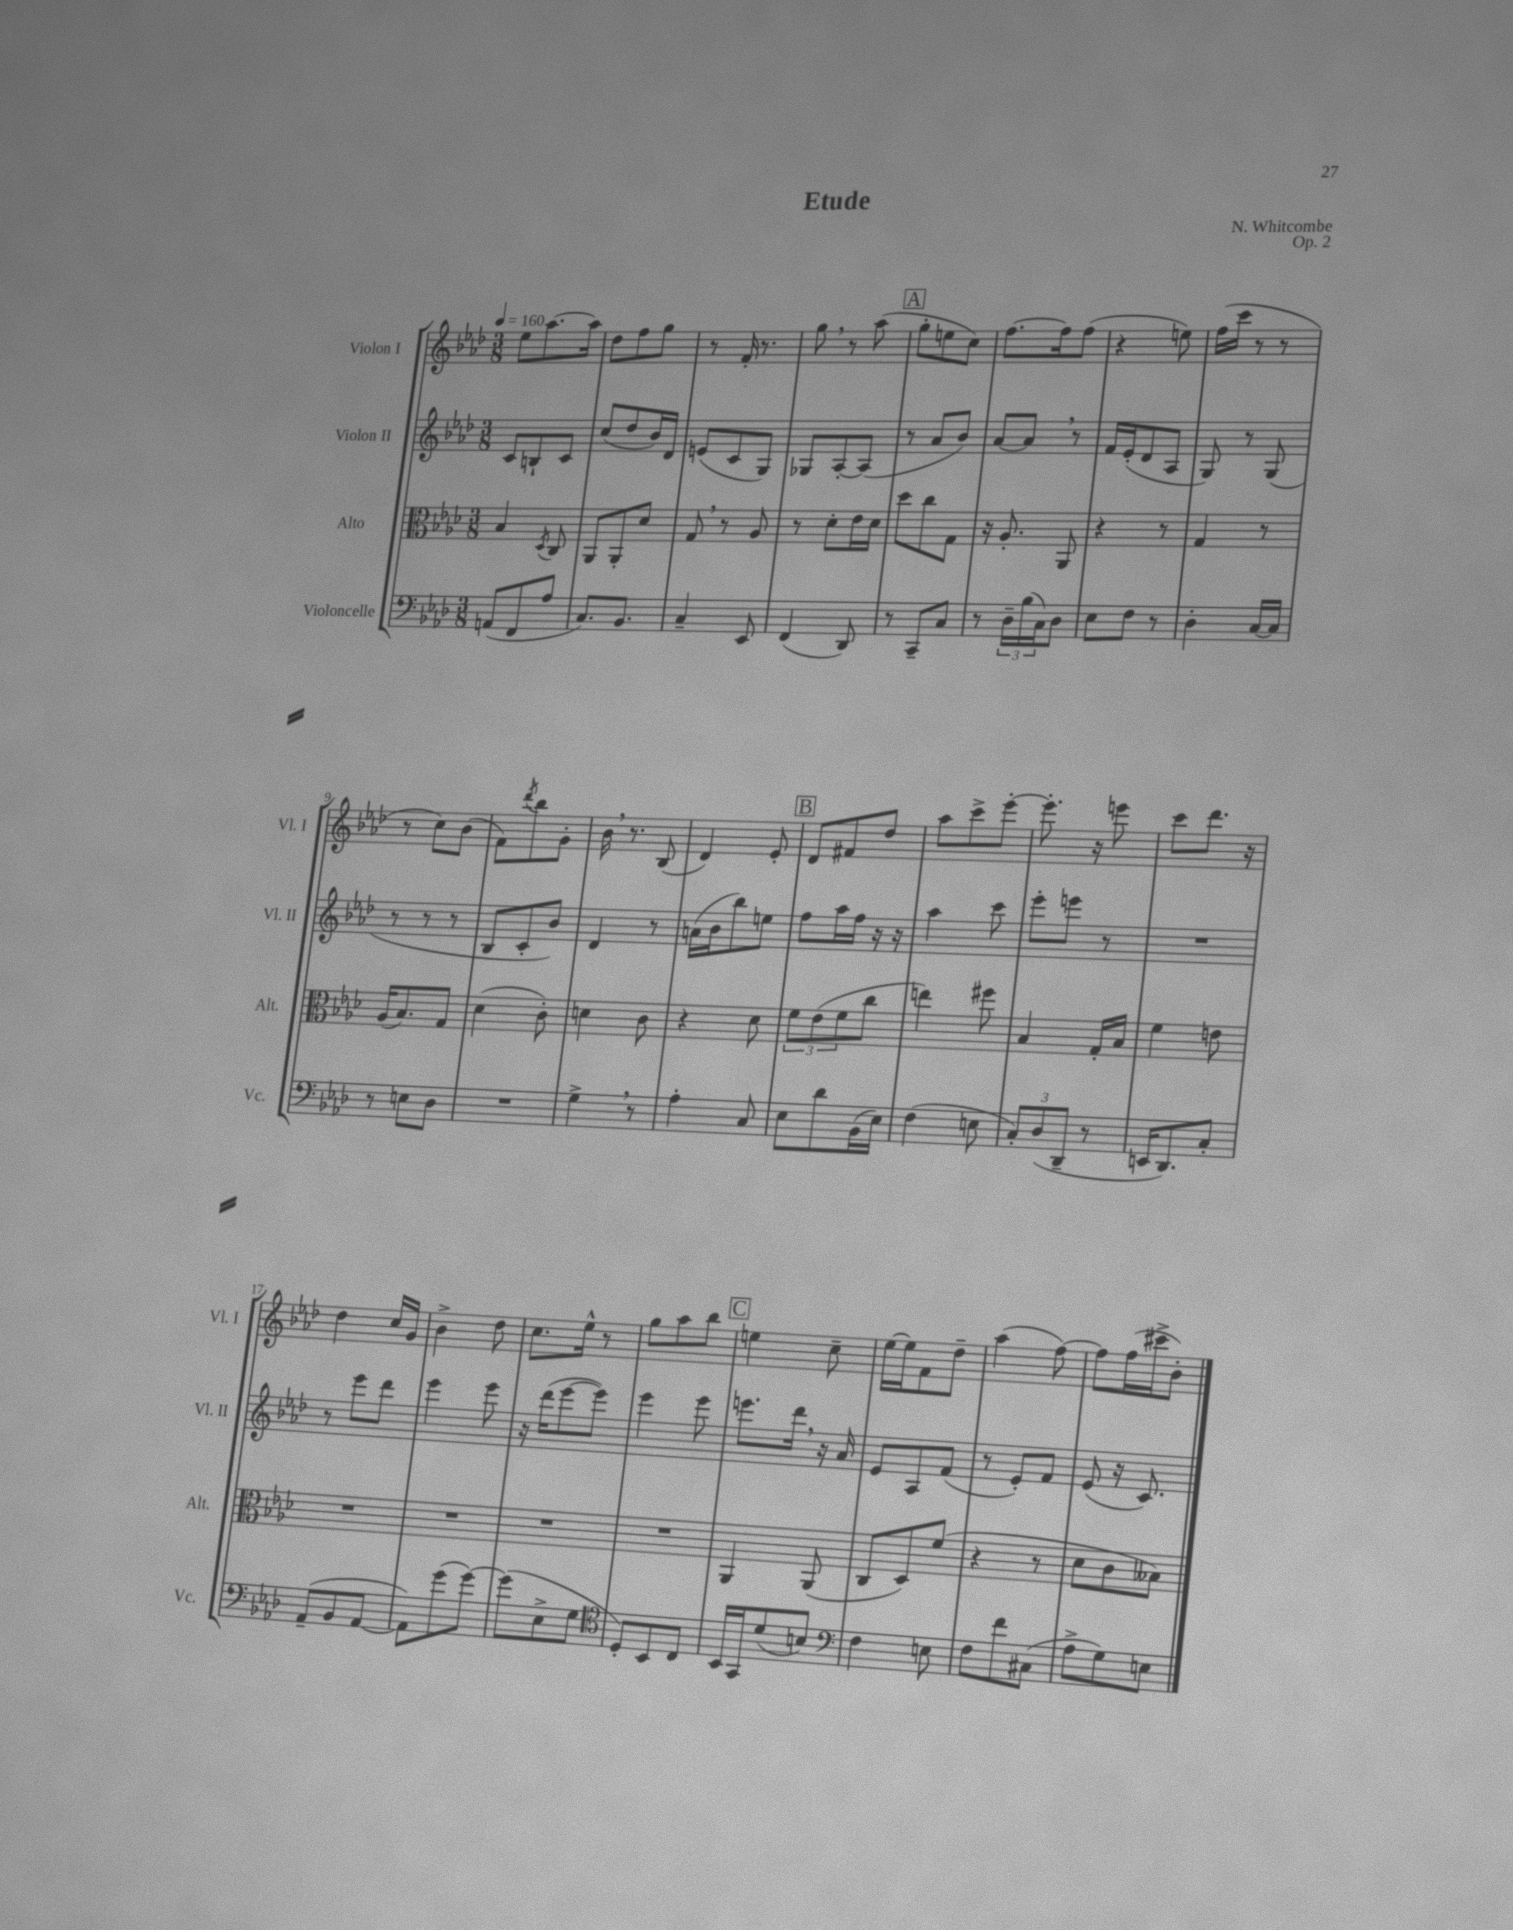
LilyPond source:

\header { title = "Etude" composer = "N. Whitcombe" opus = "Op. 2" }
<<
\new StaffGroup <<
\new Staff = "s0" \with { instrumentName = "Violon I" shortInstrumentName = "Vl. I" } {
    \clef treble \key aes \major \numericTimeSignature \time 3/8 \tempo 4 = 160
    ees''8 aes''8.~ aes''16 |
    des''8 f''8 g''8 |
    r8 f'16-. r8. |
    g''8 \breathe r8 aes''8( |
    \mark \markup { \box "A" } g''8-. e''8 c''8) |
    f''8.~ f''16 f''8( |
    r4 e''8) |
    f''16( c'''16 r8 r8 |
    r8 c''8) bes'8( |
    f'8) \acciaccatura { des'''8 } bes''8 g'8-. |
    bes'16 \breathe r8. bes8( |
    des'4) ees'8-. |
    \mark \markup { \box "B" } des'8 fis'8 des''8 |
    aes''8 c'''8-> ees'''8~-. |
    ees'''8.-. r16 e'''8 |
    c'''8 des'''8. r16 |
    des''4 c''16 g'16 |
    bes'4-> des''8 |
    c''8. ees''16-^ r8 |
    g''8 aes''8 bes''8 |
    \mark \markup { \box "C" } e''4 c''8-- |
    ees''16~ ees''16 f'8 des''8-- |
    aes''4( f''8~) |
    f''8 f''16( cis'''16-> bes'8-.) \bar "|." |
}
\new Staff = "s1" \with { instrumentName = "Violon II" shortInstrumentName = "Vl. II" } {
    \clef treble \key aes \major \numericTimeSignature \time 3/8
    c'8 b8-! c'8 |
    c''8( des''8 bes'16) des'16 |
    e'8( c'8 g8) |
    ges8 aes8~-. aes8( |
    \mark \markup { \box "A" } r8 aes'8 bes'8) |
    aes'8~ aes'8 \breathe r8 |
    f'16 ees'16-.( des'8 aes8 |
    g8) r8 g8( |
    r8 r8 r8 |
    bes8 c'8-. bes'8) |
    des'4 r8 |
    a'16( bes'16 bes''8) e''8 |
    \mark \markup { \box "B" } f''8 aes''16 f''16 r16 r16 |
    aes''4 c'''8 |
    ees'''8-. e'''8 r8 |
    R4. |
    r8 ees'''8 des'''8 |
    ees'''4 ees'''8 |
    r16 des'''16( ees'''8~ ees'''8) |
    ees'''4 ees'''8 |
    \mark \markup { \box "C" } e'''8. des'''16 \breathe r16 aes'16 |
    ees'8 aes8 f'8( |
    r8 ees'8-.) f'8 |
    ees'8( r16 c'8.) \bar "|." |
}
\new Staff = "s2" \with { instrumentName = "Alto" shortInstrumentName = "Alt." } {
    \clef alto \key aes \major \numericTimeSignature \time 3/8
    bes4 \acciaccatura { des8 } c8 |
    aes,8 aes,8-. des'8 |
    g8 \breathe r8 aes8 |
    r8 des'8-. ees'16 des'16 |
    \mark \markup { \box "A" } des''8 c''8 g8 |
    r16 aes8.-. aes,8 |
    r4 r8 |
    g4 r8 |
    aes16( bes8.) g8 |
    des'4( c'8-.) |
    d'4 c'8 |
    r4 des'8 |
    \mark \markup { \box "B" } \tuplet 3/2 { f'8 ees'8( f'8 } c''8 |
    e''4) fis''8 |
    bes4 g16-. bes16 |
    f'4 e'8 |
    R4. |
    R4. |
    R4. |
    R4. |
    \mark \markup { \box "C" } aes,4 aes,8( |
    c8 des8) f'8( |
    r4 r8 |
    des'8 c'8 beses8) \bar "|." |
}
\new Staff = "s3" \with { instrumentName = "Violoncelle" shortInstrumentName = "Vc." } {
    \clef bass \key aes \major \numericTimeSignature \time 3/8
    a,8( f,8 aes8 |
    c8.) bes,8. |
    c4-- ees,8 |
    f,4( des,8) |
    \mark \markup { \box "A" } r8 c,8-- c8 |
    r8 \tuplet 3/2 { des16-- bes16( c16) } des8 |
    ees8 f8 r8 |
    des4-. c16~ c16 |
    r8 e8 des8 |
    R4. |
    g4-> \breathe r8 |
    aes4-. c8 |
    \mark \markup { \box "B" } ees8 des'8 bes,16( ees16) |
    f4( e8 |
    \tuplet 3/2 { c8-.) des8( des,8-- } r8 |
    e,16 des,8.) c8-. |
    aes,8--( bes,8 aes,8~ |
    aes,8) g'8( g'8~) |
    g'8( ees8-> g8 |
    \clef tenor des8-.) bes,8 c8 |
    \mark \markup { \box "C" } bes,16 g,16 des'8( b8) |
    \clef bass f4 e8 |
    f8 f'8 cis8( |
    aes8-> g8) e8 \bar "|." |
}
>>
>>
